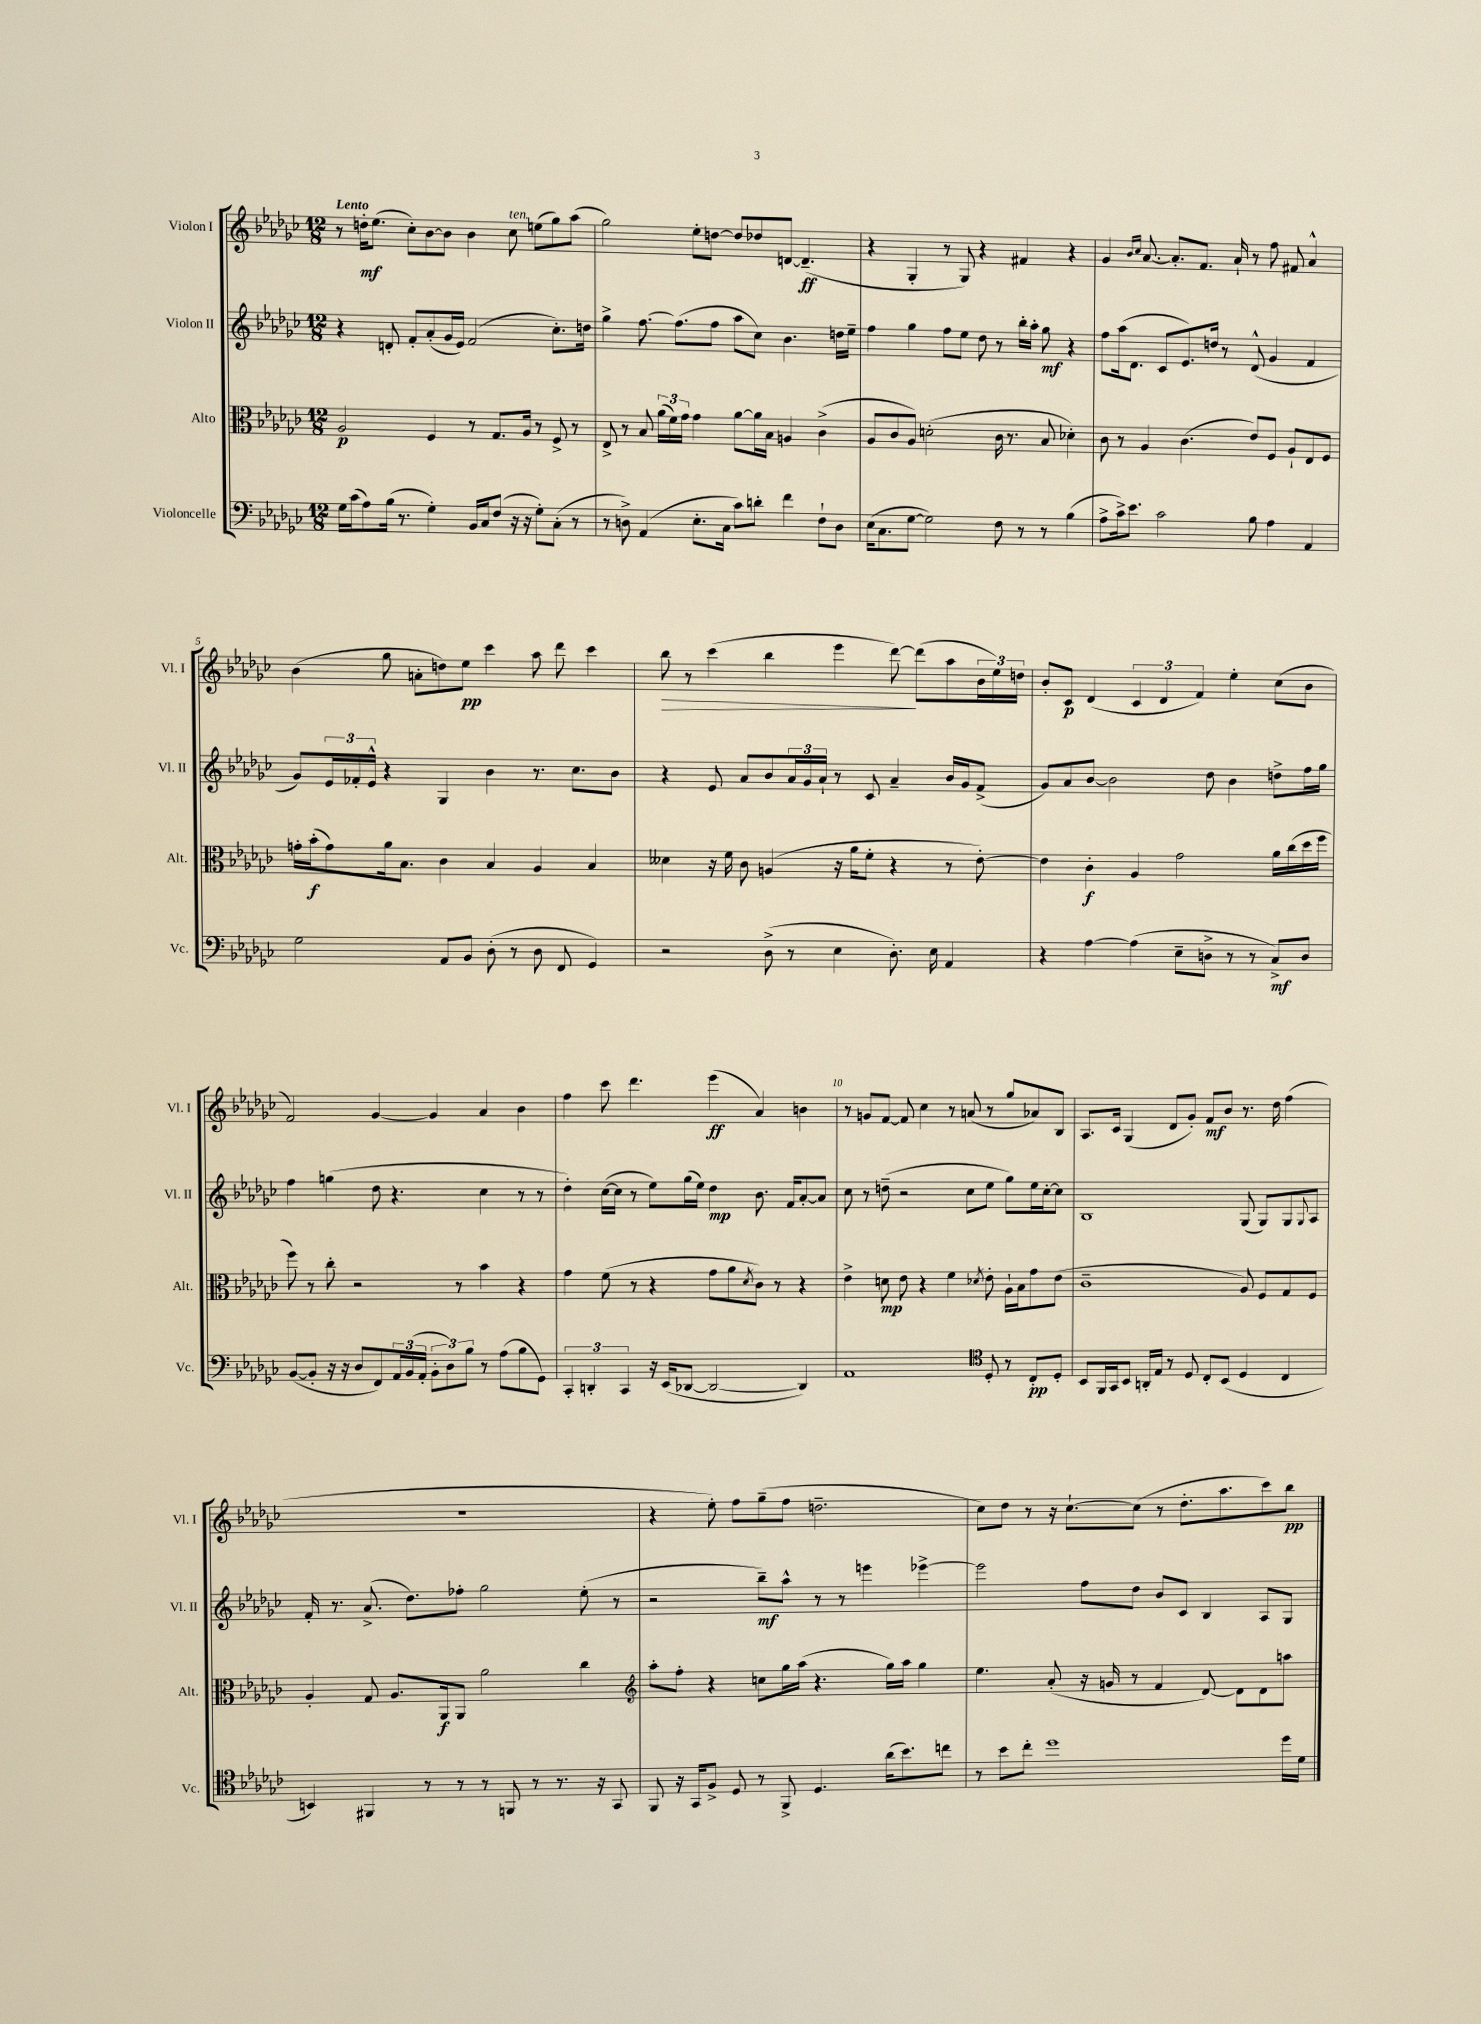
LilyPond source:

<<
\new StaffGroup <<
\new Staff = "s0" \with { instrumentName = "Violon I" shortInstrumentName = "Vl. I" } {
    \clef treble \key ges \major \numericTimeSignature \time 12/8 \tempo "Lento"
    r8 d''16-.\mf ees''8.( ces''8-.) bes'8~ bes'8 bes'4 ces''8^\markup { \italic "ten." } e''8( ges''8) aes''8( |
    ges''2) ees''8-. d''8~ d''8 des''8 d'8~ d'4.--\ff( |
    r4 ges4-. r8 ges8) r4 fis'4 r4 |
    ges'4 \grace { bes'16 ces''16 } aes'8.~ aes'8.-. f'8. aes'16-! r8 f''8 fis'8 aes'4-^ |
    bes'4( ges''8 a'8-. d''8) ees''8\pp ces'''4 aes''8 des'''8 ces'''4 |
    bes''8\> r8 ces'''4( bes''4 ees'''4 des'''8~\!) des'''8( aes''8 \tuplet 3/2 { bes'16 ees''16) d''16 } |
    bes'8-. ces'8\p des'4( \tuplet 3/2 { ces'4 des'4 f'4) } ees''4-. ces''8( bes'8 |
    f'2) ges'4~ ges'4 aes'4 bes'4 |
    f''4 ces'''8 des'''4. ees'''4\ff( aes'4) b'4 |
    r8 g'8 f'8~ f'8 ces''4 r8 a'8( r8 ges''8 aes'8) bes8 |
    aes8. ces'16 ges4( des'8 ges'8-.) f'8\mf bes'8 r8. des''16 f''4( |
    R1. |
    r4 ees''8-.) f''8 ges''8--( f''8 d''2.-- |
    ces''8) des''8 r8 r16 ces''8.~-! ces''8( r8 des''8.-. aes''8. ces'''8) bes''8\pp \bar "|." |
}
\new Staff = "s1" \with { instrumentName = "Violon II" shortInstrumentName = "Vl. II" } {
    \clef treble \key ges \major \numericTimeSignature \time 12/8
    r4 d'8-. f'8-. aes'8-.( ges'16 ees'16) f'2( ces''8.-.) d''16 |
    ges''4-> f''8.~ f''8.( f''8 aes''8 ces''8) bes'4. d''16 ees''16-- |
    f''4 ges''4 f''8 ees''8 des''8 r8 bes''16-. aes''16-. ges''8\mf r4 |
    f''8 aes''16( des'8. ces'8 ees'8.) d''16 r8 des'8-^( ges'4 f'4 |
    ges'8) \tuplet 3/2 { ees'16 fes'16-. ees'16-^ } r4 ges4 bes'4 r8. ces''8. bes'8 |
    r4 ees'8 aes'8 bes'8 \tuplet 3/2 { aes'16 ges'16 aes'16-! } r8 ces'8 aes'4-- bes'16 ges'16 f'8->( |
    ges'8) aes'8 bes'8~ bes'2 des''8 bes'4 d''8-> f''16 ges''16 |
    f''4 g''4( des''8 r4. ces''4 r8 r8 |
    des''4-.) ces''16~( ces''16 r8 ees''8) ges''16( ees''16) des''4\mp bes'8. f'16 aes'8~-. aes'8 |
    ces''8 r8 d''8--( r2 ces''8 ees''8 ges''8) ees''16 ces''16~-. ces''8 |
    bes1 ges8( ges8) ges8 \appoggiatura { ges8 } aes8 |
    f'16-. r8. aes'8.->( des''8.) fes''8-. ges''2 ees''8-.( r8 |
    r2 bes''8--\mf) aes''8-^ r8 r8 e'''4 ees'''4~-> |
    ees'''2 f''8 des''8 bes'8 ces'8 bes4 aes8 ges8 \bar "|." |
}
\new Staff = "s2" \with { instrumentName = "Alto" shortInstrumentName = "Alt." } {
    \clef alto \key ges \major \numericTimeSignature \time 12/8
    aes2\p f4 r8 ges8. aes16 r8 f8-> r8 |
    ees8-> r8 bes8 \tuplet 3/2 { aes'16( f'16) ges'16 } ges'4 aes'8~ aes'16 bes16 a4 ces'4->( |
    aes8 ces'8 aes8) d'2-.( ces'16 r8. bes8 des'4-.) |
    ces'8 r8 aes4 ces'4.( ees'8) f8 aes8-! ees8 f8 |
    g'16-. bes'16-.\f( g'8) aes'16 bes8. ces'4 bes4 aes4 bes4 |
    deses'4 r16 f'16 ces'8 a4( r16 aes'16 f'8-. r4 r8 ees'8~-.) |
    ees'4 ces'4-.\f aes4 ges'2 aes'16 ces''16( des''16 f''16 |
    f''8) r8 ces''8-. r2 r8 bes'4 r4 |
    ges'4 f'8( r8 r4 ges'8 aes'8 \acciaccatura { des'8 } ces'8) r8 r4 |
    ees'4-> d'8\mp ees'8 r4 f'4 \acciaccatura { des'8 } ees'8-. aes16-! bes16 ges'8 ees'8( |
    ces'1-- aes8) f8 ges8 f8 |
    aes4-. ges8 aes8. aes,16\f aes,8 aes'2 ces''4 |
    \clef treble aes''8-. f''8-. r4 c''8 ges''16 aes''16( r4. ges''16) aes''16 ges''4 |
    ees''4. aes'8-.( r16 g'16 r8 f'4 des'8~) des'8 des'8 a''8 \bar "|." |
}
\new Staff = "s3" \with { instrumentName = "Violoncelle" shortInstrumentName = "Vc." } {
    \clef bass \key ges \major \numericTimeSignature \time 12/8
    ges16 ces'16( aes8) bes16( r8. ges4-.) bes,16 ces16 f8( r16 r16 ges8-.) ces8-.( r8 |
    r8 d8->) aes,4( ees8.-. ces16 ces'8) d'8-. f'4 f8-! d8 |
    ees16( ces8. ges8~ ges2) f8 r8 r8 bes4( |
    aes8-> ces'16->) ees'8. ces'2 bes8 aes4 aes,4 |
    ges2 aes,8 bes,8 des8-.( r8 des8 f,8 ges,4) |
    r2 des8->( r8 ees4 des8.-.) ees16 aes,4 |
    r4 aes4~ aes4( ees8-- d8-> r8 r8 ces8->\mf) d8 |
    bes,8~( bes,8-. r16 r16 des8 f,8) \tuplet 3/2 { aes,16 bes,16( aes,16-. } \tuplet 3/2 { bes,8-. des8) bes8 } r8 aes8( bes8 ges,8) |
    \tuplet 3/2 { ces,4-. d,4-. ces,4 } r16 ees,16( des,8~ des,2~ des,4) |
    aes,1 \clef tenor des8-. r8 ces8-.\pp des8-. |
    bes,8 f,16 ges,16 bes,8 a,16-. ees16 r8 des8 ces8-. bes,8( des4 ces4 |
    b,4) fis,4 r8 r8 r8 f,8 r8 r8. r16 ges,8 |
    f,8 r16 ges,16 f8-> des8 r8 f,8-> des4. aes'16( bes'8.) c''8 |
    r8 bes'8 ces''8-. des''1 des''16 des'16 \bar "|." |
}
>>
>>
\layout { \context { \Score \override BarNumber.break-visibility = ##(#f #t #t) barNumberVisibility = #(every-nth-bar-number-visible 5) } }
